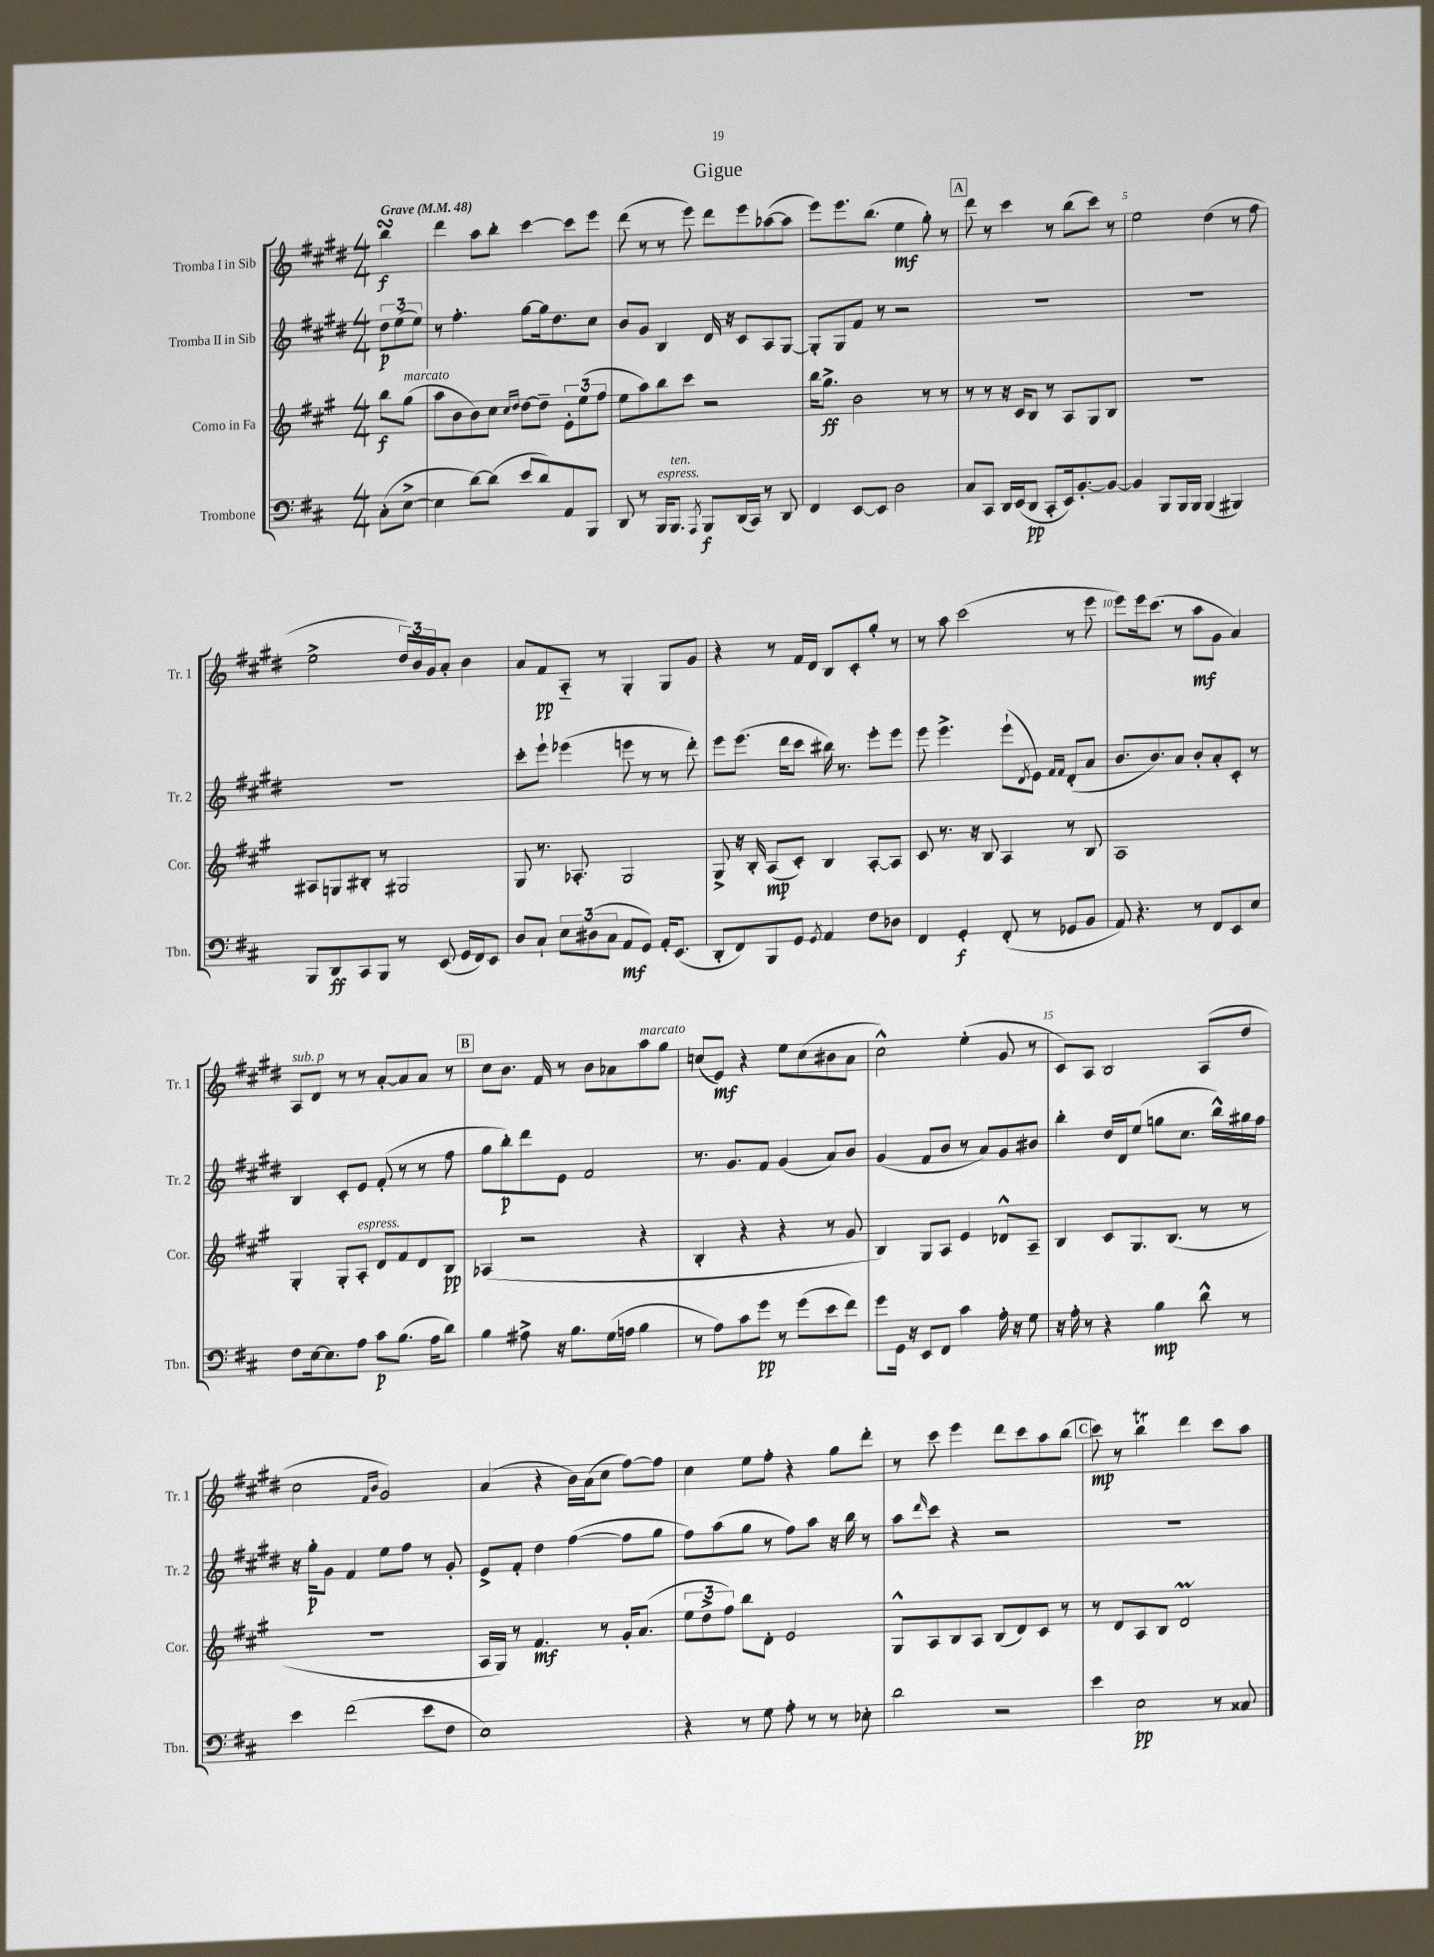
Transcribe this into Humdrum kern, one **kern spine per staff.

**kern	**dynam	**kern	**dynam	**kern	**dynam	**kern	**dynam
*part4	*part4	*part3	*part3	*part2	*part2	*part1	*part1
*staff4	*staff4	*staff3	*staff3	*staff2	*staff2	*staff1	*staff1
*I"Trombone	*	*I"Corno in Fa	*	*I"Tromba II in Sib	*	*I"Tromba I in Sib	*
*I'Tbn.	*	*I'Cor.	*	*I'Tr. 2	*	*I'Tr. 1	*
*clefF4	*	*clefG2	*	*clefG2	*	*clefG2	*
*k[f#c#]	*	*k[f#c#g#]	*	*k[f#c#g#d#]	*	*k[f#c#g#d#]	*
*M4/4	*	*M4/4	*	*M4/4	*	*M4/4	*
*MM48	*	*MM48	*	*MM48	*	*MM48	*
=	=	=	=	=	=	=	=
!	!	!	!	!	!	!LO:TX:a:B:t=Grave	!
(8C#'\L	.	8bb\L	f	12dd#\L	p	4bbsSSS\	f
.	.	.	.	(12ee\	.	.	.
!	!	!LO:TX:a:i:t=marcato	!	!	!	!	!
[8E^\J	.	(8gg#\J	.	.	.	.	.
.	.	.	.	12ee\J)	.	.	.
=1	=1	=1	=1	=1	=1	=1	=1
4E\]	.	8aa\L	.	8r	.	4ddd#\	.
.	.	8b\	.	4.ff#'\	.	.	.
[8d\L)	.	8b\)	.	.	.	8aa\L	.
(8d\J]	.	8cc#\J	.	.	.	8bb'\J	.
.	.	16qqcc#/LL	.	.	.	.	.
.	.	16qqdd/JJ	.	.	.	.	.
8e/L	.	[8dd\L	.	[8gg#\L	.	[4ccc#\	.
8d/)	.	8dd~\J]	.	16gg#\k]	.	.	.
.	.	.	.	8.dd#\	.	.	.
8AA/	.	12e'\L	.	.	.	8ccc#\L]	.
.	.	(12ee\	.	.	.	.	.
8BBB/J	.	.	.	8cc#\J	.	8eee\J	.
.	.	12ff#\J	.	.	.	.	.
=2	=2	=2	=2	=2	=2	=2	=2
8DD/	.	8ee\L	.	8b/L	.	(8ddd#\	.
8r	.	8aa\)	.	8g#/J	.	8r	.
!LO:TX:a:i:t=espress.	!	!	!	!	!	!	!
16BBB/KL	.	8bb\	.	4B/	.	8r	.
!LO:TX:a:i:t=ten.	!	!	!	!	!	!	!
8.BBB/J	.	.	.	.	.	.	.
.	.	8ccc#\J	.	.	.	8eee\)	.
8qAAA/	.	.	.	.	.	.	.
8BBB/L	f	2r	.	16d#/	.	8ddd#\L	.
.	.	.	.	16r	.	.	.
(16DD/L	.	.	.	8c#/L	.	8eee\	.
16CC#/JJ)	.	.	.	.	.	.	.
8r	.	.	.	8A/	.	([8aa-X\	.
8DD/	.	.	.	[8G#/J	.	8aa-\J]	.
=3	=3	=3	=3	=3	=3	=3	=3
4FF#/	.	16bb\KL	.	8G#'/L]	.	8eee\L)	.
.	.	8.gg#^\J	ff	.	.	.	.
.	.	.	.	8G#/	.	8.eee\	.
[8EE/L	.	2b\	.	8f#/J	.	.	.
.	.	.	.	.	.	(8.bb\J	.
8EE/J]	.	.	.	8r	.	.	.
2D\	.	.	.	2r	.	4ee\	mf
.	.	8r	.	.	.	8gg#'\)	.
.	.	8r	.	.	.	8r	.
!!LO:REH:place=s1:t=A
=4	=4	=4	=4	=4	=4	=4	=4
8C#/L	.	8r	.	1r	.	8ddd#\	.
8CC#/J	.	8r	.	.	.	8r	.
16DD/LL	.	16r	.	.	.	4ccc#\	.
(16EE/J	.	16c#/KL	.	.	.	.	.
8DD/J	pp	8B/J	.	.	.	.	.
8CC#'/L	.	8r	.	.	.	8r	.
16EE/k)	.	8A/L	.	.	.	(8bb\L	.
[8.BB'/	.	.	.	.	.	.	.
.	.	8G#/	.	.	.	8ccc#\J)	.
8BB/J_	.	8B/J	.	.	.	8r	.
=5	=5	=5	=5	=5	=5	=5	=5
4BB/]	.	1r	.	1r	.	2ee\	.
8BBB/L	.	.	.	.	.	.	.
16BBB/L	.	.	.	.	.	.	.
16BBB/JJ	.	.	.	.	.	.	.
(4BBB/	.	.	.	.	.	(4dd#\	.
4BBB#X/)	.	.	.	.	.	8r	.
.	.	.	.	.	.	8ff#\	.
!!LO:LB:g=z
=6	=6	=6	=6	=6	=6	=6	=6
8BBB/L	.	8A#X/L	.	1r	.	2ee^\	.
8DD/	ff	8Gn/	.	.	.	.	.
8CC#/	.	8B#X'/J	.	.	.	.	.
8BBB/J	.	8r	.	.	.	.	.
8r	.	2G#X/	.	.	.	24dd#/LL)	.
.	.	.	.	.	.	24b/	.
.	.	.	.	.	.	24g#/J	.
(8EE/	.	.	.	.	.	8a'/J	.
16GG/LL	.	.	.	.	.	4b\	.
16FF#/J)	.	.	.	.	.	.	.
8EE/J	.	.	.	.	.	.	.
=7	=7	=7	=7	=7	=7	=7	=7
8D/L	.	8G#/	.	8ccc#'\L	.	8a/L	.
8C#`/J	.	8.r	.	8eee`\J	.	8f#/	pp
12E\L	.	.	.	(4eee-X\	.	8A/J	.
.	.	8.A-X'/	.	.	.	.	.
(12D#X\	.	.	.	.	.	.	.
.	.	.	.	.	.	8r	.
12C#\J	.	.	.	.	.	.	.
8AA/L	mf	2G#/	.	8eeen\	.	4G#'/	.
8GG/J)	.	.	.	8r	.	.	.
16AA'/KL	.	.	.	8r	.	8G#/L	.
(8.EE/J	.	.	.	.	.	.	.
.	.	.	.	8ddd#'\)	.	8g#/J	.
=8	=8	=8	=8	=8	=8	=8	=8
8DD'/L	.	8G#^/	.	8eee\L	.	4r	.
8FF#/)	.	16r	.	(8.eee\J	.	.	.
.	.	16B'/	.	.	.	.	.
8BBB/	.	(8A/L	mp	.	.	8r	.
.	.	.	.	16ddd#\KL	.	.	.
8GG/J	.	8c#'/J)	.	8ccc#\J	.	16f#/LL	.
.	.	.	.	.	.	16d#/JJ	.
8qGG/	.	.	.	.	.	.	.
4AA/	.	4B/	.	16bb#X\)	.	8B/L	.
.	.	.	.	8.r	.	.	.
.	.	.	.	.	.	8c#'/	.
8F#\L	.	[8A'/L	.	8eee'\L	.	8gg#'/J	.
8D-X\J	.	8A/J]	.	8eee\J	.	8r	.
=9	=9	=9	=9	=9	=9	=9	=9
4FF#/	.	8c#/	.	8eee\	.	8r	.
.	.	8.r	.	4.eee^\	.	8aa\	.
4GG'/	f	.	.	.	.	(2ccc#\	.
.	.	16r	.	.	.	.	.
.	.	8B/	.	.	.	.	.
(8FF#'/	.	4A/	.	(8eee`\L	.	.	.
.	.	.	.	8qd#/	.	.	.
8r	.	.	.	8e\J)	.	.	.
.	.	.	.	16qqf#/LL	.	.	.
.	.	.	.	16qqf#/JJ	.	.	.
8GG-X/L	.	8r	.	(8d#'/L	.	8r	.
8BB/J	.	8B/	.	8a/J	.	8eee\	.
=10	=10	=10	=10	=10	=10	=10	=10
8AA/)	.	1A	.	8.b/L	.	8eee\L)	.
4.r	.	.	.	.	.	16eee\k	.
.	.	.	.	8.b/)	.	(8.ccc#\J	.
.	.	.	.	8a/J	.	8r	.
8r	.	.	.	8b'/L	.	8aa\L	mf
8FF#/L	.	.	.	8a'/	.	8g#\J	.
8EE/	.	.	.	8c#'/J	.	4a/)	.
8E/J	.	.	.	8r	.	.	.
!!LO:LB:g=z
=11	=11	=11	=11	=11	=11	=11	=11
!	!	!	!	!	!	!LO:TX:a:i:t=sub. p	!
8F#\L	.	4G#'/	.	4B/	.	8A/L	.
[16E\k	.	.	.	.	.	8d#/J	.
8.E\]	.	.	.	.	.	.	.
.	.	8G#'/L	.	8c#'/L	.	8r	.
!	!	!LO:TX:a:i:t=espress.	!	!	!	!	!
8A\J	.	8A'/J	.	8e/J	.	8r	.
8c#\L	p	8d/L	.	(8f#'/	.	[8a'/L	.
(8.B\J	.	8f#/	.	8r	.	8a/]	.
.	.	8d/	.	8r	.	8a/J	.
16A\KL	.	.	.	.	.	.	.
8d\J)	.	8B/J	pp	8ff#\	.	8r	.
!!LO:REH:place=s1:t=B
=12	=12	=12	=12	=12	=12	=12	=12
4B\	.	(4A-X/	.	8gg#\L	.	8cc#\L	.
.	.	.	.	8bb'\)	p	8.b\J	.
8A#X^\	.	2r	.	8ddd#\	.	.	.
.	.	.	.	.	.	16f#/	.
16r	.	.	.	8e\J	.	8r	.
8.B\L	.	.	.	.	.	.	.
.	.	.	.	2f#/	.	8b\L	.
(16G\L	.	.	.	.	.	8a-X\	.
16An\JJ	.	.	.	.	.	.	.
!	!	!	!	!	!	!LO:TX:a:i:t=marcato	!
4B\	.	4r	.	.	.	8aa\	.
.	.	.	.	.	.	8gg#\J	.
=13	=13	=13	=13	=13	=13	=13	=13
8r	.	4B'/	.	8.r	.	(8ccn/L	.
8A\L)	.	.	.	.	.	8e/J)	mf
.	.	.	.	8.g#/L	.	.	.
8c#\	.	4r	.	.	.	4r	.
8g\J	pp	.	.	8f#/J	.	.	.
8r	.	4r	.	(4g#/	.	8ee\L	.
(8g\L	.	.	.	.	.	(8cc\	.
8e\	.	8r	.	8a/L)	.	8b#X\	.
8f#\J)	.	8g#/	.	8b/J	.	8a\J	.
=14	=14	=14	=14	=14	=14	=14	=14
8g\L	.	4B/)	.	(4g#/	.	2cc#^^\)	.
16GG\Jk	.	.	.	.	.	.	.
16r	.	.	.	.	.	.	.
8EE/L	.	8G#/L	.	8f#/L	.	.	.
8FF#/J	.	8A/J	.	8b/J	.	.	.
4c#\	.	4e/	.	8r	.	(4ee'\	.
.	.	.	.	8a/L)	.	.	.
16A'\	.	8d-X^^/L	.	8g#/	.	8g#/	.
16r	.	.	.	.	.	.	.
8G\	.	8A~/J	.	8b#X/J	.	8r	.
=15	=15	=15	=15	=15	=15	=15	=15
16r	.	4B/	.	4bb'\	.	8c#/L)	.
16A'\	.	.	.	.	.	.	.
8r	.	.	.	.	.	8A/J	.
4r	.	8c#/L	.	16dd#/LL	.	2B/	.
.	.	.	.	16d#/J	.	.	.
.	.	8.G#/	.	(8ee/J	.	.	.
4B\	mp	.	.	8ggn\L	.	.	.
.	.	(8.B/J	.	.	.	.	.
.	.	.	.	8.cc#\J	.	.	.
8d^^\	.	8r	.	.	.	(8A/L	.
.	.	.	.	16bb^^\LL)	.	.	.
8r	.	8r	.	16gg#X\	.	8dd#/J	.
.	.	.	.	16ff#\JJ	.	.	.
!!LO:LB:g=z
=16	=16	=16	=16	=16	=16	=16	=16
4e\	.	1r	.	16r	.	2cc#\	.
.	.	.	.	16gg#'\KL	p	.	.
.	.	.	.	8g#\J	.	.	.
(2f#\	.	.	.	4f#/	.	.	.
.	.	.	.	.	.	16qqf#/LL	.
.	.	.	.	.	.	16qqb/JJ	.
.	.	.	.	8ee\L	.	2g#/)	.
.	.	.	.	8ff#\J	.	.	.
8e\L	.	.	.	8r	.	.	.
8F#\J	.	.	.	8g#'/	.	.	.
=17	=17	=17	=17	=17	=17	=17	=17
1E)	.	16A/LL	.	8e^/L	.	(4a/	.
.	.	16G#/JJ)	.	.	.	.	.
.	.	8r	.	8f#'/J	.	.	.
.	.	4.f#/	mf	4dd#\	.	4r	.
.	.	.	.	([4ff#\	.	16b\LL)	.
.	.	.	.	.	.	(16a\J	.
.	.	8r	.	.	.	8cc#\J	.
.	.	16g#'/KL	.	8ff#\L]	.	[8ff#\L)	.
.	.	(8.a/J	.	.	.	.	.
.	.	.	.	8gg#\J	.	8ff#\J]	.
=18	=18	=18	=18	=18	=18	=18	=18
4r	.	12ee\L	.	8ff#\L)	.	4cc#\	.
.	.	12dd^\	.	.	.	.	.
.	.	.	.	(8aa\	.	.	.
.	.	12ff#\J)	.	.	.	.	.
8r	.	8bb\L	.	8gg#\J	.	8ee\L	.
8G\	.	8d'\J	.	8r	.	8ff#'\J	.
8A'\	.	2e/	.	8ff#\L)	.	4r	.
8r	.	.	.	8aa\J	.	.	.
8r	.	.	.	16r	.	8gg#\L	.
.	.	.	.	16bb\	.	.	.
8E-X'\	.	.	.	8r	.	8ddd#'\J	.
=19	=19	=19	=19	=19	=19	=19	=19
2d\	.	8G#^^/L	.	8aa\L	.	8r	.
.	.	.	.	16qqddd#/	.	.	.
.	.	8A/	.	8ccc#\J	.	8ccc#\	.
.	.	8B/	.	4r	.	4eee\	.
.	.	8A/J	.	.	.	.	.
2r	.	(8B/L	.	2r	.	8ddd#\L	.
.	.	8d/)	.	.	.	8ccc#\	.
.	.	8c#/J	.	.	.	8aa\	.
.	.	8r	.	.	.	(8bb\J	.
!!LO:REH:place=s1:t=C
=20	=20	=20	=20	=20	=20	=20	=20
4e\	.	8r	.	1r	.	8ccc#\)	mp
.	.	8d/L	.	.	.	8r	.
2E\	pp	8A/	.	.	.	4bbT\	.
.	.	8B/J	.	.	.	.	.
.	.	2dM/	.	.	.	4ddd#\	.
8r	.	.	.	.	.	8ccc#\L	.
8C##X/	.	.	.	.	.	8aa\J	.
==	==	==	==	==	==	==	==
*-	*-	*-	*-	*-	*-	*-	*-
